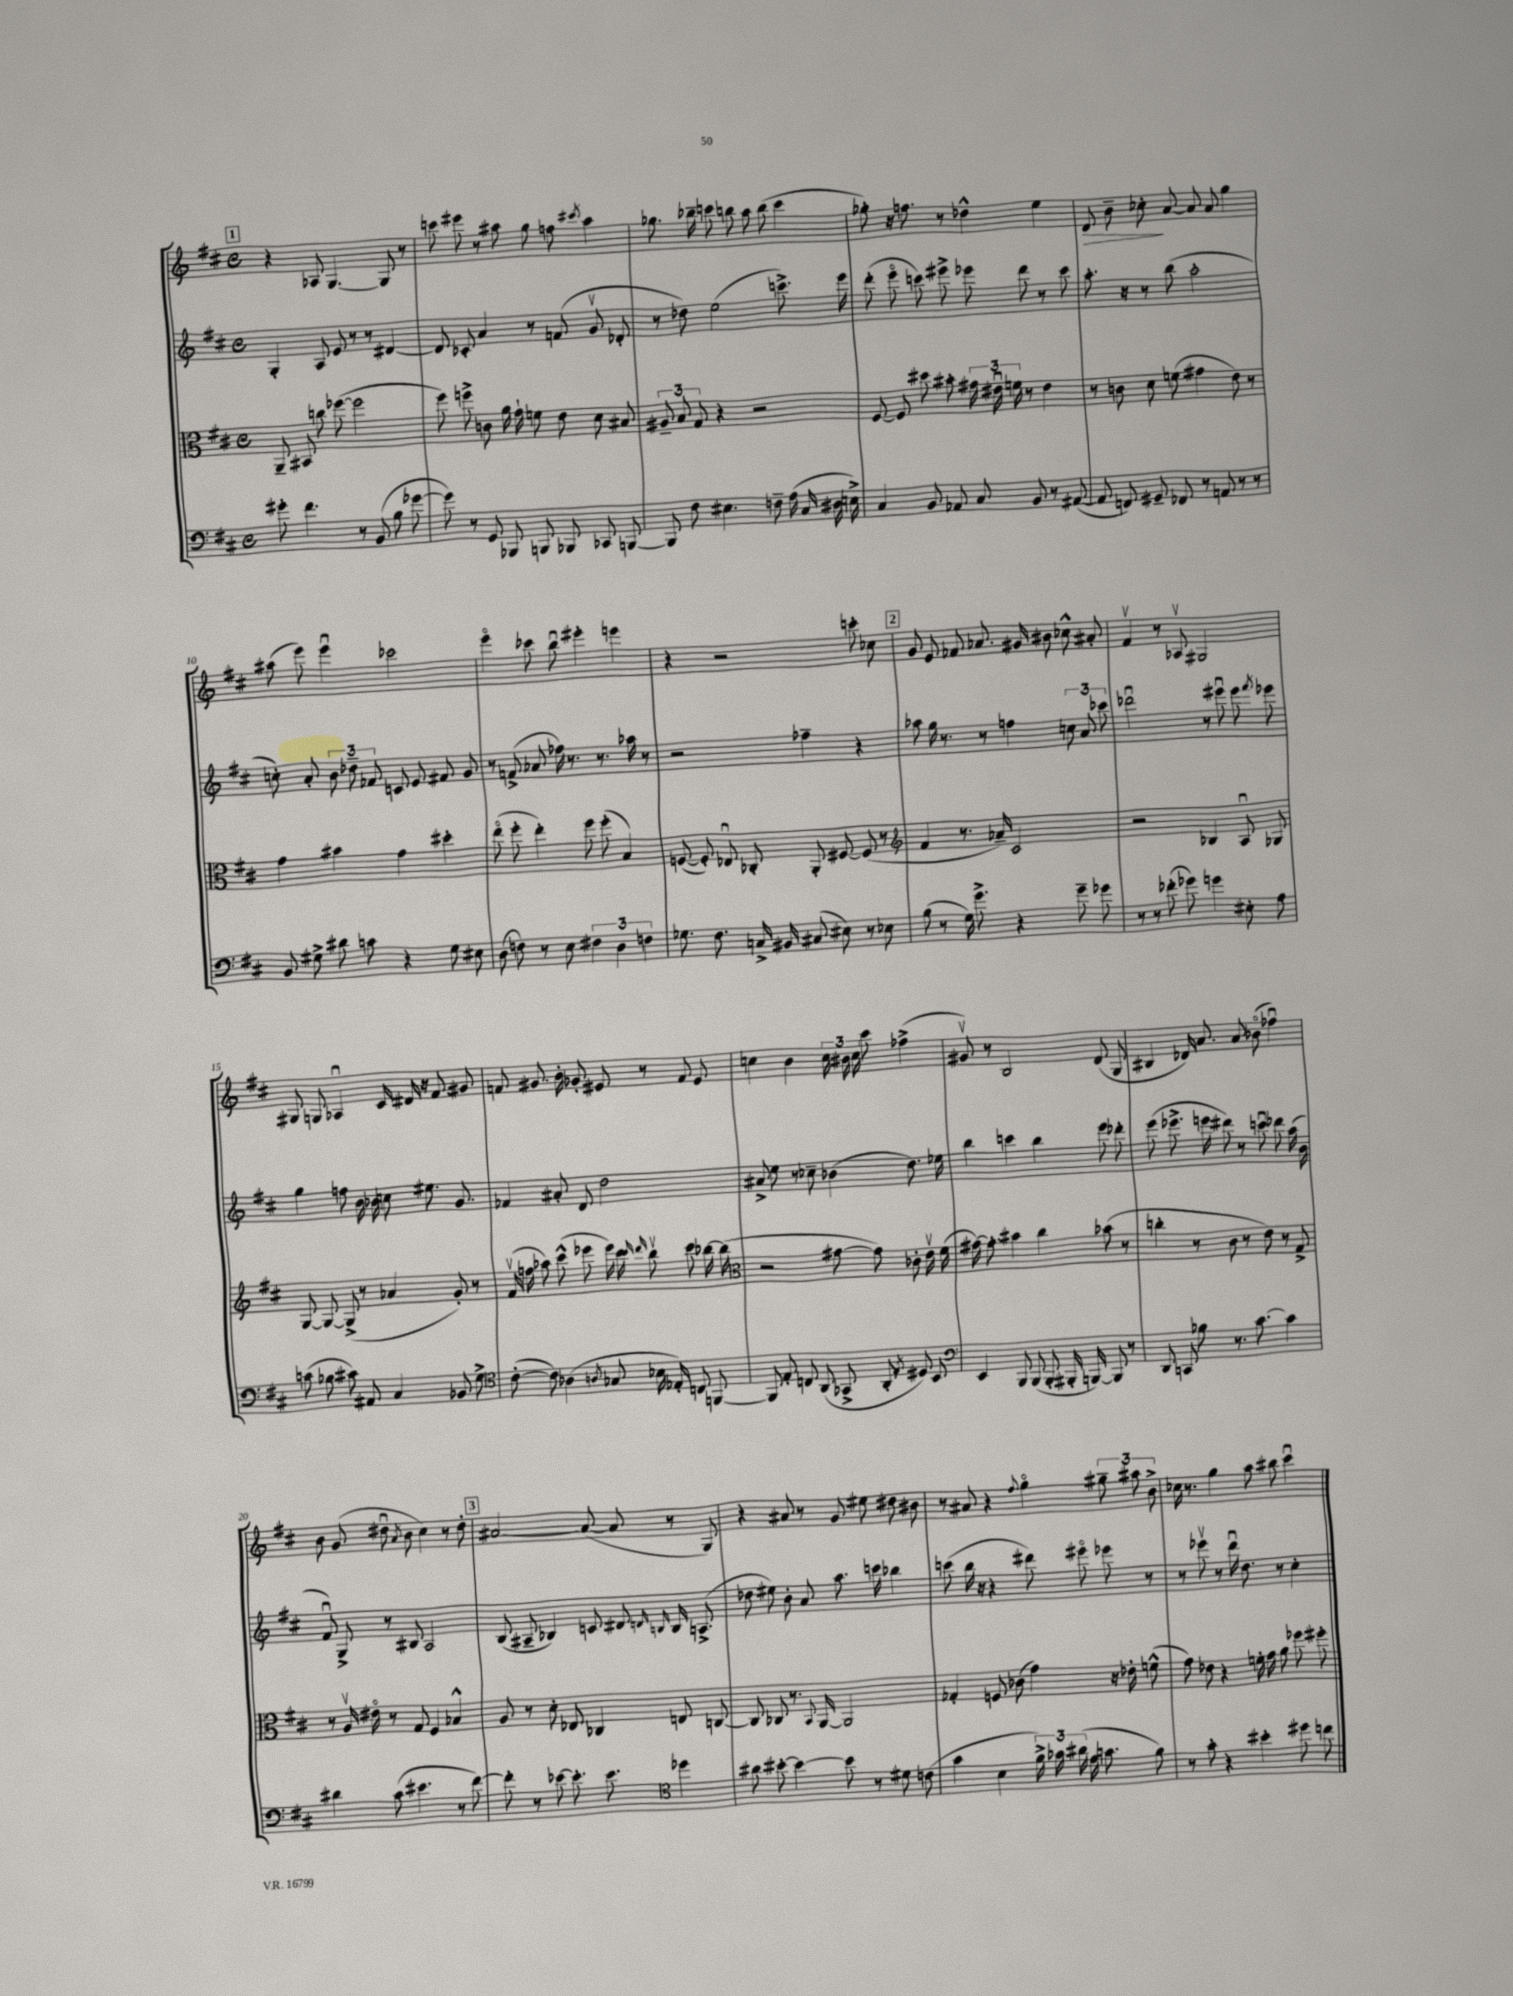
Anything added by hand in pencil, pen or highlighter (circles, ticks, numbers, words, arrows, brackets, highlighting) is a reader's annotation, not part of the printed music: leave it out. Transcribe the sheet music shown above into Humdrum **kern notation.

**kern	**kern	**kern	**kern
*staff4	*staff3	*staff2	*staff1
*clefF4	*clefC3	*clefG2	*clefG2
*k[f#c#]	*k[f#c#]	*k[f#c#]	*k[f#c#]
*M4/4	*M4/4	*M4/4	*M4/4
*met(c)	*met(c)	*met(c)	*met(c)
8g#'\	8AA~/	4G'/	4r
4.f#\	8BB#/	.	.
.	8cc\	8A/	8A-/
.	([8ff-\	8e/	[4.G/
8r	2ff-\]	8r	.
(8BB/	.	8r	.
8B\	.	[4d#/	8G/]
[8g-\	.	.	8r
=	=	=	=
8g-\])	8ff#\)	8d#/]	8ccc\
8r	8ff^\	8c-'/	8eee#\
8GG/	8c\	4a/	8r
8BBB-/	16a\	.	8aa#\
.	16g`\	.	.
8BBB/	8f\	8r	8gg\
8BBB-/	8e\	(8f/	8ff\
.	.	.	8qccc#/
8CC-/	8d\	8gv/	4aa#\
[8BBB/	8B#/	8d-'/	.
=	=	=	=
8BBB/]	12A#~/	8r	8.gg-\
.	12B/	.	.
8F#\	.	8dd-\)	.
.	12G/	.	.
.	.	.	16bb-~\
4.E#\	4r	(2ee\	8ccc\
.	.	.	8bb\
.	2r	.	8aa\
8F~\	.	.	(8bb\
(16A\	.	8.ccc^\)	4ccc\
16C#/	.	.	.
16D#\	.	.	.
16E^\)	.	16eee\	.
=	=	=	=
4C#/	[8F#/	(8ddd'\	8gg-'\)
.	8F#/]	8eeeo\	16r
.	.	.	8.ff\
8BB/	8dd#\	8ccc\)	.
8AA-/	8b#'\	8eee#^\	8r
8C#/	24g#\	8eee-\	4dd-^^\
.	24e#u\	.	.
.	24f\	.	.
8BB/	8r	8ddd\	.
8r	4e#\	8r	4ee\
([8AA#/	.	8ccc\	.
=	=	=	=
8AA#/]	8r	8.aa'\	8d/
8FF/)	8c\	.	8b~\
.	.	16r	.
8GG#~/	8d\	8r	8cc-'\
8FF-/	(8f\	(8bb\	[8a/
8r	4g#\	2aa'\	8a/]
8AA/	.	.	8a/
8r	8e\)	.	4gg\
8r	8r	.	.
=	=	=	=
8BB/	4g\	8cc'\)	(8aa#\
8G#^\	.	8a'/	8eee\)
8d#\	4b#\	12b\	4eeeu\
.	.	12dd-~\	.
8c\	.	.	.
.	.	12f-/	.
4r	4g\	8c/	2ccc-\
.	.	8e/	.
8G#\	4dd#'\	8f#/	.
8E#\	.	8g/	.
=	=	=	=
(8D\	(8eeo\	8r	4eeeo\
8F\)	8ff#'\	(8f^/	.
8r	4ee'\)	8a-/	8ccc-\
8E\	.	16ff-\)	8bbu\
.	.	8.r	.
6F#\	8ff#\	.	4eee#'\
.	(8ff#'\	8.r	.
6D\	.	.	.
.	4B/)	.	4eee\
.	.	16aa-\	.
6F\	.	.	.
.	.	8r	.
=	=	=	=
8.G-\	([8F/	2r	4r
.	8F'/])	.	.
8.F#\	.	.	.
.	8E-u/	.	2r
16C^/	8C-'/	.	.
16BB#/	.	.	.
(8C#/	8AA'/	4ff-~\	.
8E#\)	[8F#/	.	.
8r	(8F#/]	4r	8ccc'\
8E-\	8r	.	8cc-\
=	=	=	=
*	*clefG2	*	*
(8B\	4f#/	8aa-\	8g/
8r	.	16gg\	8e/
.	.	8.r	.
16G\)	8.r	.	8f-/
8.g^\	.	.	.
.	.	8r	8.a-/
.	16a-~/)	.	.
4r	2c#/	4ff\	.
.	.	.	16g#/
.	.	.	8b#\
8g~\	.	12cc\	8cc-^^\
.	.	12a/	.
8g-\	.	.	8a#'/
.	.	12ccc-\	.
=	=	=	=
8r	2r	2ddd-u\	4f#v/
8r	.	.	.
(8f-'\	.	.	8r
8g-\)	.	.	8A-v/
4g\	4B-/	8r	2G#/
.	.	8eee#u\	.
8E#'\	8Au/	8eee#\	.
.	.	8qfff#/	.
8A\	8G-/	8eee-\	.
=	=	=	=
(8c\	[8G/	4gg\	8G#/
8B-\	8G/_	.	8G/
8c#\)	(8G^/]	8ff\	4A-u/
8AA#/	8r	16b\	.
.	.	16b-\	.
4C#/	4a-/	8cc\	16c#/
.	.	.	16d#/
.	.	8.ee#\	16r
.	.	.	8.f#/
8BB-/	8g'/)	.	.
.	.	8.g/	.
8G^\	8r	.	8g#/
=	=	=	=
*clefC4	*	*	*
([8c#'\	(16f#v/	4f-/	8f/
.	16ff\	.	.
8c#\])	8aa-\)	.	8.g#/
(4A-\	(8ccc#^^\	8a#'/	.
.	.	.	16b'\
.	8eee-\	8d/	8g-'/
8qA/	.	.	.
8G-/	16eee-\)	2dd\	8e#/
.	16ccc#\	.	.
.	16qqccc#/	.	.
.	16qqddd/	.	.
16B-\	8bbv\	.	8r
16E-'/)	.	.	.
8C/	8ccc#\	.	8f/
[8FF/	[16bb-\	.	8e#/
.	(16bb-\]	.	.
=	=	=	=
*	*clefC3	*	*
8FF/]	2r	8a#^/	4cc\
8E'/	.	8ee\	.
8C/	.	8r	4b\
(8AA/	.	8cc-~\	.
8GG-^/	[8g#\	(4b-\	24cc\
.	.	.	24b#\
.	.	.	24cc\
8AA'/	8g#\])	.	8ccc#\
8qE/	.	.	.
8D#/)	8c-'\	8.dd\)	(4ff-^\
8BB/	16ev\	.	.
.	(16f#\	16ee-\	.
=	=	=	=
*clefF4	*	*	*
4EE/	[16g#\)	4bb\	8g#v/)
.	8.g#'\]	.	.
.	.	.	8r
8BBB/	4b#\	4ccc\	2B/
(8BBB/	.	.	.
8BBB'/	4cc#\	4bb\	.
16BBB#'/	.	.	.
[16BBB/)	.	.	.
8BBB/]	(8b-\	8eee\	(8d/
8r	8r	8ddd-'\	8G/
=	=	=	=
8DD/	4cc'\	(8eee\	4B#/
8CC/	.	8.eee-^\	.
8B-\	8r	.	16d-/)
.	.	16eee\	8.a/
8.r	8c#\	8ddd#\)	.
.	8r	8r	8a/
[8.c#\	.	.	.
.	8e\)	8cccu\	(8b-o\
4c#\]	8r	8ddd-\	4ff-u\)
.	8G^/	(16aa\	.
.	.	16b\	.
=	=	=	=
4d#\	8r	8f#u/)	8b\
.	16Av/	8G^/	(8g/
.	16e#o\	.	.
(8c#\	8r	8r	8dd#u\
.	.	.	8qa/
4.e#\	8G/	8B#/	8b\
.	4F#/	2A/	4cc#\)
8r	4B-^^/	.	8r
[8f#\)	.	.	8dd#'\
=	=	=	=
8f#'\]	8A/	(8B/	[2a#/
8r	8r	8A#~/	.
[8e-\	8d'\	4B-/)	.
8.e-'\]	8E-/	.	.
.	4C-/	8c/	(8a#/_
8.e-\	.	.	.
.	.	8d#/	8a#/]
*clefC4	*	*	*
.	.	16qqd/	.
.	.	16qqB/	.
4dd-\	8E/	16B/	8r
.	.	(8.A^/	.
.	[8C/	.	8G/)
=	=	=	=
8a#\	8C/]	8dd-\	4r
[8b#'\	8C-/	8ee#\)	.
4b#\_	8.r	8b'\	8a#/
.	.	8a/	8r
.	8qqBB/	.	.
.	[16AA/	.	.
8b#\]	2AA/]	8.aa\	8g/
8r	.	.	8ee#\
.	.	16ccc\	.
8d#\	.	4bb-\	8dd#\
(8c\	.	.	8b#\
=	=	=	=
4g\	4G-'/	(8ccc\	8r
.	.	16bb\	8a#/
.	.	16r	.
4B\	8F/	4r	4r
.	(8c-\	.	.
.	.	.	8qqff#/
24f#^\)	4g\)	8ddd#\)	4ggo\
24g-\	.	.	.
(24a#\	.	.	.
16e\	.	8eee#o\	.
8.g\	.	.	.
.	16r	8eee-\	12gg#~\
.	16e-'\	.	.
.	.	.	12aa#\
8f#\)	(8f^^\	8r	.
.	.	.	12b^\
=	=	=	=
8r	8g\)	8r	16cc-\
.	.	.	8.r
8g'\	8e-\	8eee-v\	.
4r	4r	8r	4gg\
.	.	16dddu\	.
.	.	8.dd\	.
4b#'\	16f'\	.	8aa\
.	16g\	.	.
.	8a\	8r	8bb#\
8dd#\	8ff-\	4cc#'\	4ccc#u\
8cc\	8ff#'\	.	.
==	==	==	==
*-	*-	*-	*-
